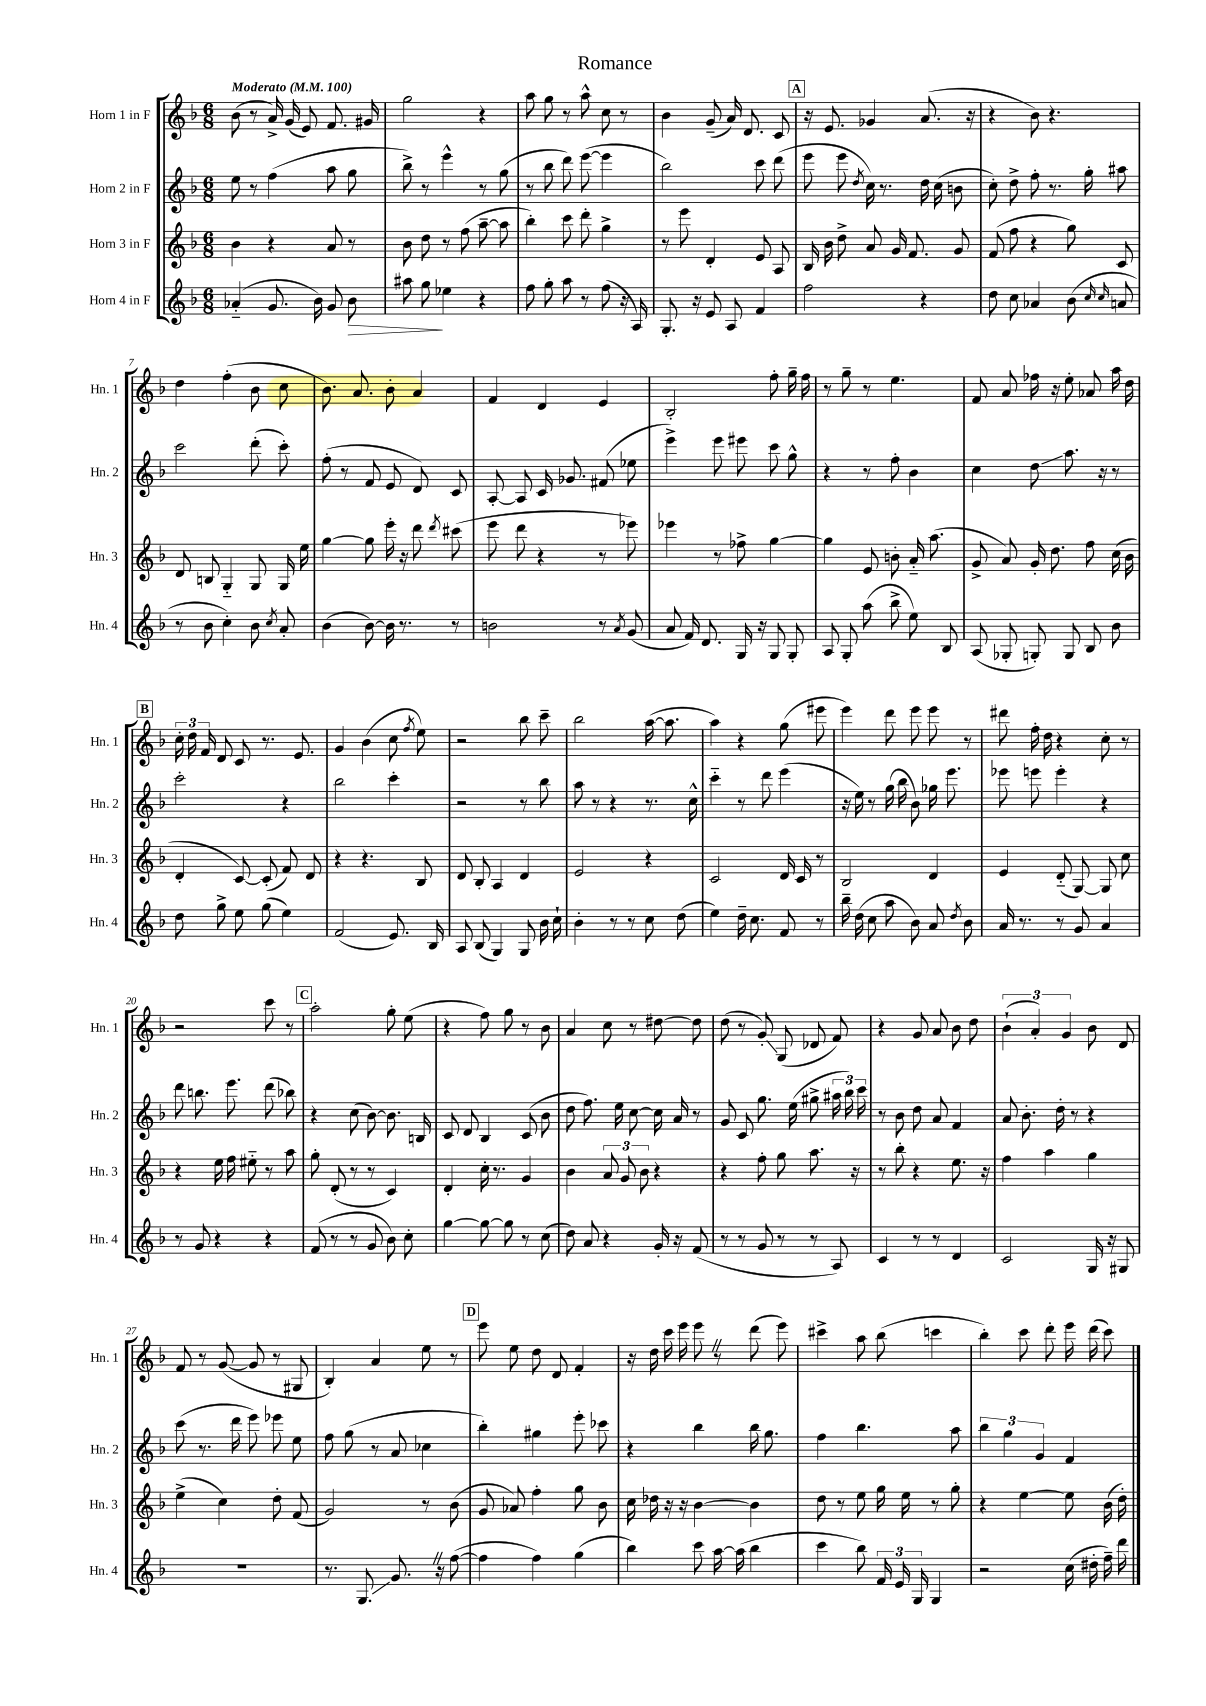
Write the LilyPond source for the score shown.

\header { title = "Romance" }
<<
\new StaffGroup <<
\new Staff = "s0" \with { instrumentName = "Horn 1 in F" shortInstrumentName = "Hn. 1" } {
    \clef treble \key f \major \numericTimeSignature \time 6/8 \tempo "Moderato" 4 = 100
    \autoBeamOff bes'8( r8 a'16->) g'16( e'8) f'8. gis'16 |
    g''2 r4 |
    a''8 g''8 r8 a''8-^ c''8 r8 |
    bes'4 g'8--( a'16) d'8. c'8 |
    \mark \markup { \box "A" } r16 e'8. ges'4 a'8.( r16 |
    r4 bes'8) r4. |
    d''4 f''4-.( bes'8 c''8 |
    bes'8.) a'8. bes'8-. a'4 |
    f'4 d'4 e'4 |
    bes2-. f''8-. g''16-- f''16 |
    r8 g''8-- r8 e''4. |
    f'8 a'8 fes''16 r16 e''8-. aes'8 a''16 d''16 |
    \mark \markup { \box "B" } \tuplet 3/2 { c''16-. d''16 f'16 } d'8 c'8 r8. e'8. |
    g'4 bes'4( c''8 \acciaccatura { f''8 } e''8) |
    r2 bes''8 c'''8-- |
    bes''2 a''16~( a''8. |
    a''4) r4 g''8( eis'''8 |
    e'''4) d'''8 e'''8 e'''8 r8 |
    dis'''8 f''16-. d''16 r4 c''8-. r8 |
    r2 c'''8 r8 |
    \mark \markup { \box "C" } a''2-. g''8-. e''8( |
    r4 f''8) g''8 r8 bes'8 |
    a'4 c''8 r8 dis''8~ dis''8 |
    d''8( r8 g'8-.\glissando) g8( des'8 f'8) |
    r4 g'8 a'8 bes'8 d''8 |
    \tuplet 3/2 { bes'4-!( a'4-.) g'4 } bes'8 d'8 |
    f'8 r8 g'8~( g'8 r8 gis8 |
    bes4-.) a'4 e''8 r8 |
    \mark \markup { \box "D" } e'''8 e''8 d''8 d'8 f'4-. |
    r16 d''16 c'''16 e'''16 e'''8 \once \override BreathingSign.text = \markup { \musicglyph "scripts.caesura.straight" } \breathe r8 d'''8( e'''8) |
    cis'''4-> a''8 bes''8( c'''4 |
    bes''4-.) c'''8 d'''8-. e'''16 d'''16( c'''8) \bar "|." |
}
\new Staff = "s1" \with { instrumentName = "Horn 2 in F" shortInstrumentName = "Hn. 2" } {
    \clef treble \key f \major \numericTimeSignature \time 6/8
    \autoBeamOff e''8 r8 f''4( a''8 g''8 |
    bes''8->) r8 e'''4-^ r8 g''8( |
    r8 bes''8 d'''8) e'''8~( e'''4 |
    bes''2) c'''8 d'''8( |
    \mark \markup { \box "A" } e'''8 e'''8 \acciaccatura { d''8 } c''16) r8. d''16 c''16( b'8 |
    c''8-.) d''8-> f''8-. r8. g''16-. ais''8 |
    c'''2 d'''8-.( c'''8-.) |
    f''8-.( r8 f'8 e'8 d'8) c'8 |
    a8~-. a8 c'16 ges'8. fis'8( ees''8 |
    e'''4->) e'''8 eis'''8 c'''8 g''8-^ |
    r4 r8 f''8-. bes'4 |
    c''4 d''8\glissando a''8. r16 r8 |
    \mark \markup { \box "B" } c'''2-. r4 |
    bes''2 c'''4-. |
    r2 r8 bes''8 |
    a''8 r8 r4 r8. c''16-^ |
    c'''4-_ r8 d'''8 e'''4( |
    r16 e''16) r8 g''16( bes''16 bes'8) ges''16 e'''8. |
    ees'''8 e'''8 e'''4-. r4 |
    d'''8 b''8. e'''8. d'''8( bes''8) |
    \mark \markup { \box "C" } r4 c''8( bes'8~) bes'8. b16 |
    c'8 d'8 bes4 c'8( bes'8 |
    d''8 f''8.) e''16 c''8~ c''16 a'16 r8 |
    g'8 c'8 g''8. e''16( gis''8-> \tuplet 3/2 { ais''16 bes''16) c'''16 } |
    r8 bes'8 d''8 a'8 f'4 |
    a'8 bes'8.-. d''16-. r8 r4 |
    c'''8( r8. d'''16 e'''8) ees'''8 e''8 |
    f''8 g''8( r8 a'8 ces''4 |
    \mark \markup { \box "D" } bes''4-.) gis''4 e'''8-. ces'''8 |
    r4 bes''4 bes''16 g''8. |
    f''4 bes''4. a''8 |
    \tuplet 3/2 { bes''4 g''4 g'4 } f'4 \bar "|." |
}
\new Staff = "s2" \with { instrumentName = "Horn 3 in F" shortInstrumentName = "Hn. 3" } {
    \clef treble \key f \major \numericTimeSignature \time 6/8
    \autoBeamOff bes'4 r4 a'8 r8 |
    bes'8 d''8 r8 f''8( a''8~-- a''8 |
    bes''4-.) c'''8 d'''8-. g''4-> |
    r8 e'''8 d'4-. e'8 a8 |
    \mark \markup { \box "A" } bes16 bes'16 d''8-> a'8 g'16 f'8. g'8 |
    f'8( f''8 r4 g''8) c'8 |
    d'8 b8 g4-_ g8 g16 e''16 |
    g''4~ g''8 e'''16-. r16 d'''8 \acciaccatura { d'''8 } cis'''8( |
    e'''8 d'''8 r4 r8 ees'''8) |
    ees'''4 r8 fes''8-> g''4~ |
    g''4 e'8 b'8-. a'16-_ a''8.( |
    g'8-> a'8) g'16-. d''8. f''8 c''16( bes'16 |
    \mark \markup { \box "B" } d'4-. c'8~) c'8-.( f'8) d'8 |
    r4 r4. bes8 |
    d'8 bes8-. a4 d'4 |
    e'2 r4 |
    c'2 d'16 c'16 r8 |
    bes2 d'4 |
    e'4 d'8-_( g8~) g8 c''8 |
    r4 e''16 f''16 eis''8-_ r8 a''8 |
    \mark \markup { \box "C" } g''8-. d'8-.( r8 r8 c'4) |
    d'4-. c''16-. r8. g'4 |
    bes'4 \tuplet 3/2 { a'8 g'8 bes'8 } r4 |
    r4 f''8-. g''8 a''8. r16 |
    r8 bes''8-. r4 e''8. r16 |
    f''4 a''4 g''4 |
    e''4->( c''4) d''8-. f'8( |
    g'2) r8 bes'8( |
    \mark \markup { \box "D" } g'8 aes'8) f''4-. g''8 bes'8 |
    c''16 des''16 r16 r16 bes'4~ bes'4 |
    d''8 r8 e''8 g''16 e''16 r8 g''8-. |
    r4 e''4~ e''8 bes'16( d''16-.) \bar "|." |
}
\new Staff = "s3" \with { instrumentName = "Horn 4 in F" shortInstrumentName = "Hn. 4" } {
    \clef treble \key f \major \numericTimeSignature \time 6/8
    \autoBeamOff aes'4-_( g'8. bes'16) g'8 bes'8\> |
    ais''8 g''8\! ees''4 r4 |
    f''8 g''8-. a''8 r8 f''8( r16 a16) |
    g8.-. r16 e'8 a8 f'4 |
    \mark \markup { \box "A" } f''2 r4 |
    d''8 c''8 aes'4 bes'8( \grace { c''16 c''16 } a'8 |
    r8 bes'8 c''4-.) bes'8 \acciaccatura { c''8 } a'8-. |
    bes'4( bes'8~) bes'16 r8. r8 |
    b'2 r8 \acciaccatura { a'8 } g'8( |
    a'8 f'16) d'8. g16 r16 g8 g8-. |
    a8 g8-. a''8( bes''8-> e''8) bes8 |
    a8( ges8-. g8-.) g8 bes8 bes'8 |
    \mark \markup { \box "B" } d''8 g''8-> e''8 g''8( e''4) |
    f'2( e'8.) bes16 |
    a8 bes8( g4) g8 bes'16 c''16-! |
    bes'4-. r8 r8 c''8 d''8( |
    e''4) d''16-- c''8. f'8 r8 |
    bes''16-- d''16( c''8 a''8 bes'8) a'8 \acciaccatura { d''8 } bes'8 |
    a'16 r8. r8 g'8 a'4 |
    r8 g'8 r4 r4 |
    \mark \markup { \box "C" } f'8( r8 r8 g'8 bes'8) c''8-. |
    g''4~ g''8~ g''8 r8 c''8( |
    d''8) a'8 r4 g'16-. r16 f'8( |
    r8 r8 g'8 r8 r8 a8) |
    c'4 r8 r8 d'4 |
    c'2 g16 r16 gis8 |
    R2. |
    r8. g8.\glissando g'8. \once \override BreathingSign.text = \markup { \musicglyph "scripts.caesura.straight" } \breathe r16 f''8~( |
    \mark \markup { \box "D" } f''4 f''4) g''4( |
    bes''4) c'''8 a''16~ a''16( bes''4 |
    c'''4 bes''8) \tuplet 3/2 { f'16 e'16 g16 } g4 |
    r2 c''16( dis''16-. f''16--) d'''16 \bar "|." |
}
>>
>>
